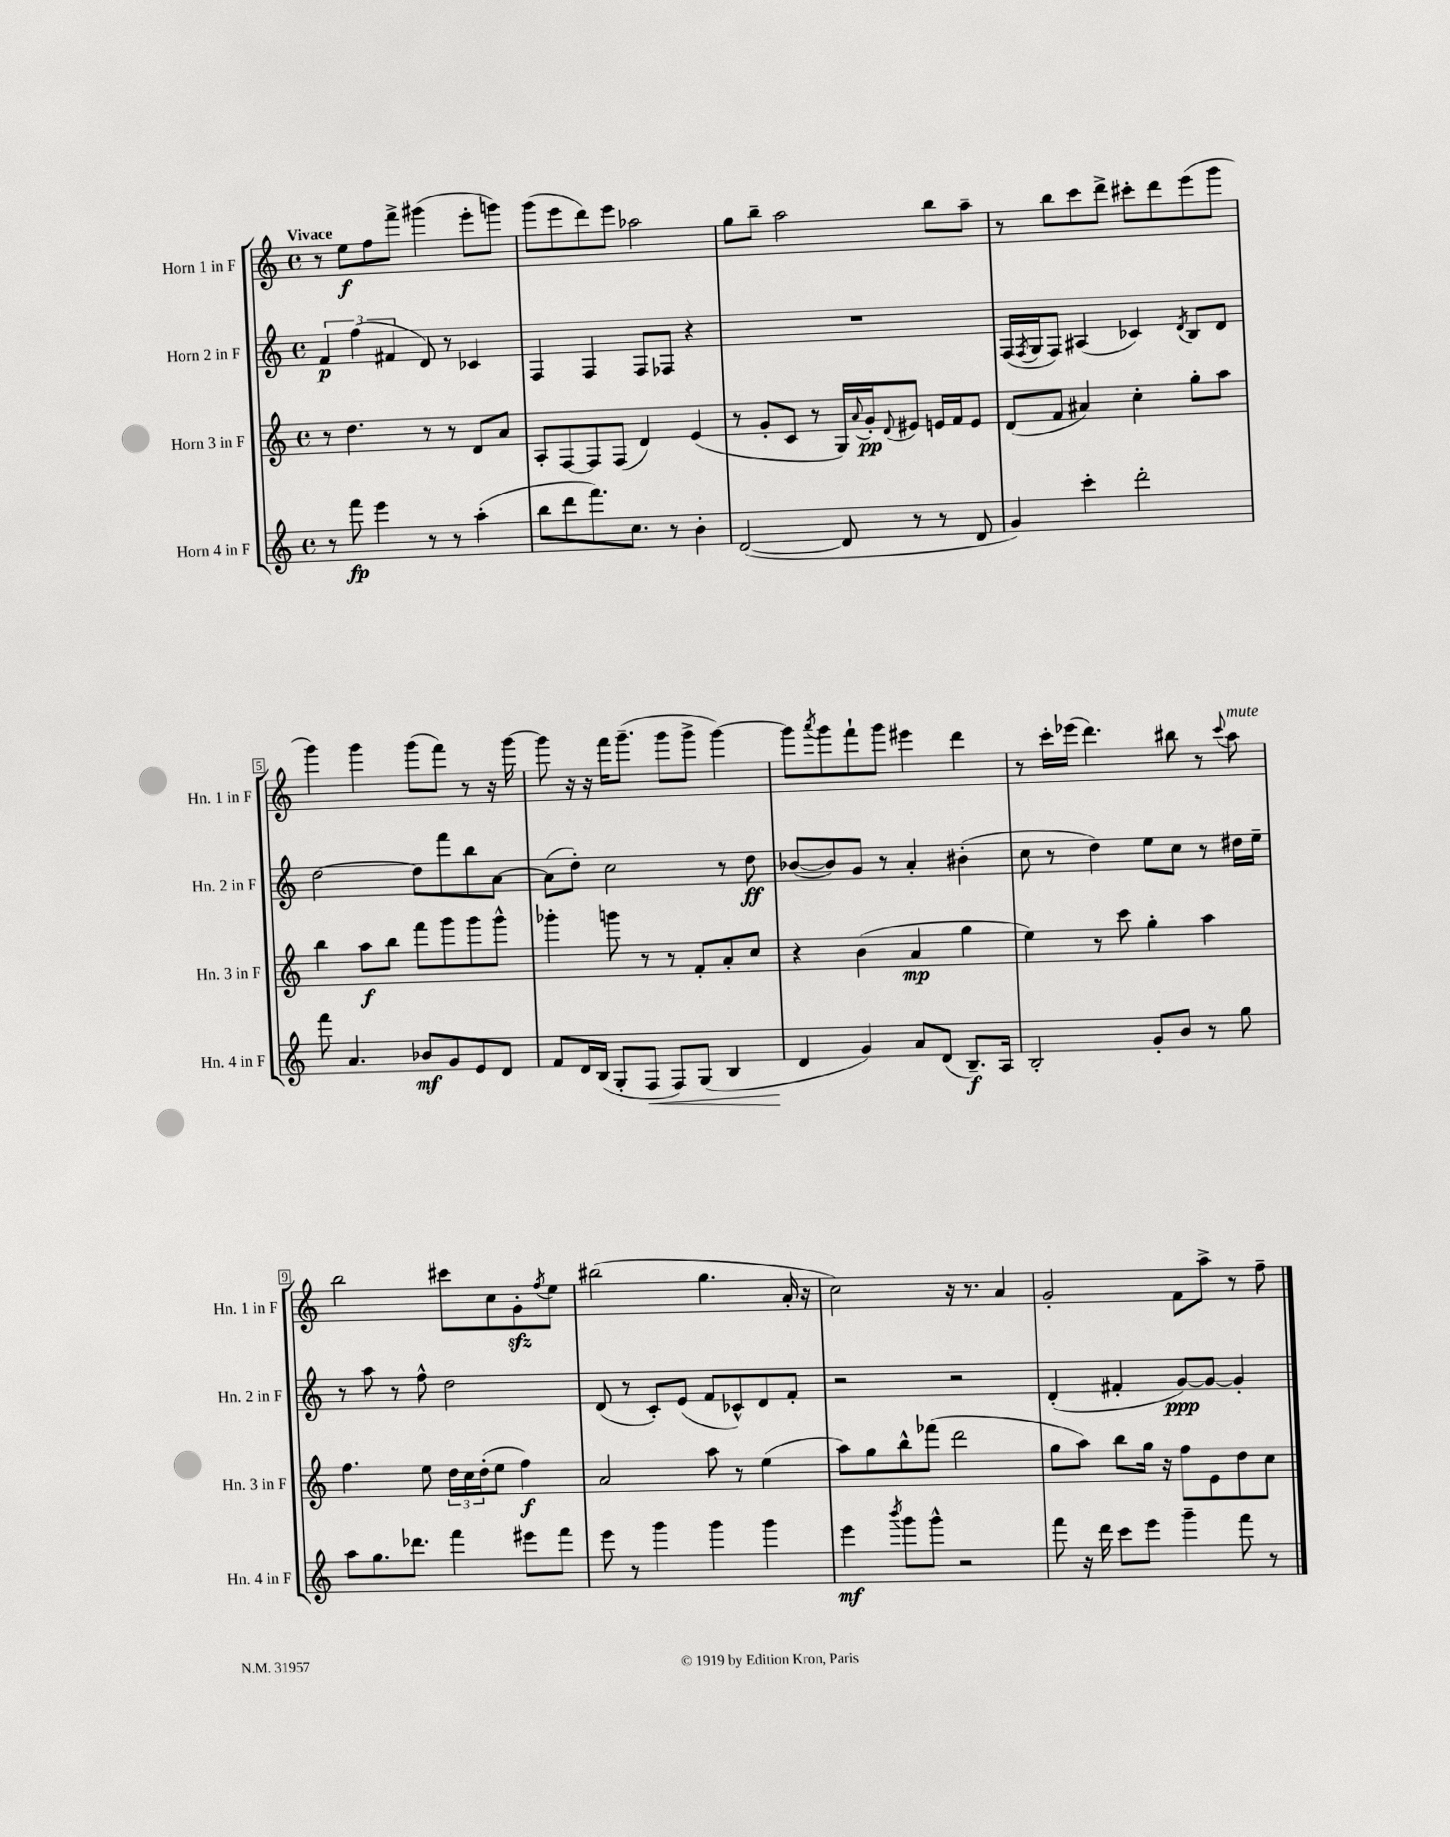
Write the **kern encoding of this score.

**kern	**dynam	**kern	**dynam	**kern	**dynam	**kern	**dynam
*part4	*part4	*part3	*part3	*part2	*part2	*part1	*part1
*staff4	*staff4	*staff3	*staff3	*staff2	*staff2	*staff1	*staff1
*I"Horn 4 in F	*	*I"Horn 3 in F	*	*I"Horn 2 in F	*	*I"Horn 1 in F	*
*I'Hn. 4 in F	*	*I'Hn. 3 in F	*	*I'Hn. 2 in F	*	*I'Hn. 1 in F	*
*clefG2	*	*clefG2	*	*clefG2	*	*clefG2	*
*k[]	*	*k[]	*	*k[]	*	*k[]	*
*M4/4	*	*M4/4	*	*M4/4	*	*M4/4	*
*met(c)	*	*met(c)	*	*met(c)	*	*met(c)	*
=1	=1	=1	=1	=1	=1	=1	=1
!	!	!	!	!	!	!LO:TX:a:B:t=Vivace	!
8r	.	8r	.	6f/	p	8r	.
8fff\	fp	4.dd\	.	.	.	8ee\L	f
.	.	.	.	(6ff\	.	.	.
4eee\	.	.	.	.	.	8ff\	.
.	.	.	.	6f#X/	.	.	.
.	.	.	.	.	.	8fff^\J	.
8r	.	8r	.	8d/)	.	(4ggg#X\	.
8r	.	8r	.	8r	.	.	.
(4aa'\	.	8d/L	.	4c-X/	.	8eee'\L	.
.	.	8a/J	.	.	.	8gggn\J)	.
=2	=2	=2	=2	=2	=2	=2	=2
8bb\L	.	8A'/L	.	4F/	.	(8ggg\L	.
8ddd\	.	[8F/	.	.	.	8eee\	.
8.fff\)	.	8F/]	.	4F/	.	8ddd\)	.
.	.	(8F/J	.	.	.	8eee\J	.
8.cc\J	.	.	.	.	.	.	.
.	.	4d/)	.	8F/L	.	2aa-X\	.
8r	.	.	.	8F-X/J	.	.	.
4b'\	.	(4e/	.	4r	.	.	.
=3	=3	=3	=3	=3	=3	=3	=3
([2d/	.	8r	.	1r	.	8gg\L	.
.	.	8g'/L	.	.	.	8bb~\J	.
.	.	8c/J	.	.	.	2aa\	.
.	.	8r	.	.	.	.	.
8d/]	.	16G/LL)	.	.	.	.	.
.	.	8qqa/	.	.	.	.	.
.	.	16g'/J	pp	.	.	.	.
.	.	8qqd/	.	.	.	.	.
8r	.	8e#X/J	.	.	.	.	.
8r	.	16en/LL	.	.	.	8bb\L	.
.	.	16f/J	.	.	.	.	.
8d/	.	8e/J	.	.	.	8aa~\J	.
=4	=4	=4	=4	=4	=4	=4	=4
4g/)	.	(8d/L	.	(16F/LL	.	8r	.
.	.	.	.	8qF/	.	.	.
.	.	.	.	16G/J	.	.	.
.	.	8f/J	.	8F/J)	.	8bb\L	.
4ccc'\	.	4a#X/)	.	(4A#X/	.	8ccc\	.
.	.	.	.	.	.	8ddd^\J	.
2ddd'\	.	4cc'\	.	4c-X/)	.	8ccc#X'\L	.
.	.	.	.	.	.	8ddd\	.
.	.	.	.	8qd/	.	.	.
.	.	8gg'\L	.	8B/L	.	(8eee\	.
.	.	8aa\J	.	8d/J	.	8ggg\J	.
!!LO:LB:g=z
=5	=5	=5	=5	=5	=5	=5	=5
8fff\	.	4bb\	.	[2dd\	.	4ggg\)	.
4.a/	.	.	.	.	.	.	.
.	.	8aa\L	f	.	.	4ggg\	.
.	.	8bb\J	.	.	.	.	.
8b-X/L	mf	8fff\L	.	8dd\L]	.	(8ggg\L	.
8g/	.	8ggg\	.	8fff\	.	8fff\J)	.
8e/	.	8ggg\	.	8bb\	.	8r	.
8d/J	.	8ggg^^\J	.	[8a\J	.	16r	.
.	.	.	.	.	.	[16ggg\	.
=6	=6	=6	=6	=6	=6	=6	=6
8f/L	.	4ggg-X'\	.	(8a\L]	.	8ggg\]	.
16d/L	.	.	.	8dd'\J)	.	16r	.
(16B/JJ	.	.	.	.	.	16r	.
8G'/L	.	8gggn\	.	2cc\	.	16fff\KL	.
.	.	.	.	.	.	(8.ggg~\J	.
!	!LO:HP:b	!	!	!	!	!	!
8F/J	<	8r	.	.	.	.	.
8F/L)	.	8r	.	.	.	8ggg\L	.
(8G/J	.	8f'/L	.	.	.	8ggg^\J	.
4B/	.	8a'/	.	8r	.	[4ggg\)	.
.	.	8cc/J	.	8dd\	ff	.	.
=7	=7	=7	=7	=7	=7	=7	=7
4d/	.	4r	.	([8b-X/L	.	8ggg\L]	.
.	.	.	.	.	.	8qaaa/	.
.	.	.	.	8b-/])	.	8ggg\	.
4g/)	[	(4b\	.	8g/J	.	8fff`\	.
.	.	.	.	8r	.	8ggg\J	.
8a/L	.	4a/	mp	4a'/	.	4eee#X\	.
(8d/J	.	.	.	.	.	.	.
8.B~/L)	f	4gg\	.	(4b#X'\	.	4ddd\	.
16A/Jk	.	.	.	.	.	.	.
=8	=8	=8	=8	=8	=8	=8	=8
2B'/	.	4ee\)	.	8cc\	.	8r	.
.	.	.	.	8r	.	16ccc'\LL	.
.	.	.	.	.	.	(16eee-X\JJ	.
.	.	8r	.	4dd\)	.	4.ddd\)	.
.	.	8ccc\	.	.	.	.	.
8g'/L	.	4gg'\	.	8ee\L	.	.	.
8b/J	.	.	.	8cc\J	.	8bb#X\	.
8r	.	4aa\	.	8r	.	8r	.
.	.	.	.	.	.	8qqccc/	.
!	!	!	!	!	!	!LO:TX:a:i:t=mute	!
8gg\	.	.	.	16dd#X\LL	.	8aa\	.
.	.	.	.	16ee~\JJ	.	.	.
!!LO:LB:g=z
=9	=9	=9	=9	=9	=9	=9	=9
8aa\L	.	4.ff\	.	8r	.	2bb\	.
8.gg\	.	.	.	8aa\	.	.	.
.	.	.	.	8r	.	.	.
8.ddd-X\J	.	.	.	.	.	.	.
.	.	8ee\	.	8ff^^\	.	.	.
4fff\	.	24dd\LL	.	2dd\	.	8ccc#X\L	.
.	.	24cc\	.	.	.	.	.
.	.	(24dd'\J	.	.	.	.	.
.	.	8ee\J	.	.	.	8cc\	.
8eee#X\L	.	4ff\)	f	.	.	8gzz'\	.
.	.	.	.	.	.	8qff/	.
8fff\J	.	.	.	.	.	8ee\J	.
=10	=10	=10	=10	=10	=10	=10	=10
8eee\	.	2a/	.	(8d/	.	(2bb#X\	.
8r	.	.	.	8r	.	.	.
4ggg\	.	.	.	8c'/L)	.	.	.
.	.	.	.	(8e/J	.	.	.
4ggg\	.	8aa\	.	8f/L	.	4.gg\	.
.	.	8r	.	8c-X^^/)	.	.	.
4ggg\	.	(4ee\	.	8d/	.	.	.
.	.	.	.	8f'/J	.	16a'/	.
.	.	.	.	.	.	16r	.
=11	=11	=11	=11	=11	=11	=11	=11
4eee\	mf	8aa\L)	.	2r	.	2cc\)	.
.	.	8gg\	.	.	.	.	.
8qbbb/	.	.	.	.	.	.	.
8ggg\L	.	8bb^^\	.	.	.	.	.
8ggg^^\J	.	(8fff-X\J	.	.	.	.	.
2r	.	2ddd\	.	2r	.	16r	.
.	.	.	.	.	.	8.r	.
.	.	.	.	.	.	4a/	.
=12	=12	=12	=12	=12	=12	=12	=12
8fff\	.	8gg\L	.	(4d'/	.	2g'/	.
16r	.	8aa\J)	.	.	.	.	.
16ddd\	.	.	.	.	.	.	.
8ccc\L	.	8bb\L	.	4f#X'/	.	.	.
8eee\J	.	16gg\Jk	.	.	.	.	.
.	.	16r	.	.	.	.	.
4ggg~\	.	8ff\L	.	[8g/L)	ppp	8f\L	.
.	.	8e\	.	8g/J_	.	8aa^\J	.
8fff\	.	8dd\	.	4g'/]	.	8r	.
8r	.	8cc\J	.	.	.	8ff~\	.
==	==	==	==	==	==	==	==
*-	*-	*-	*-	*-	*-	*-	*-
